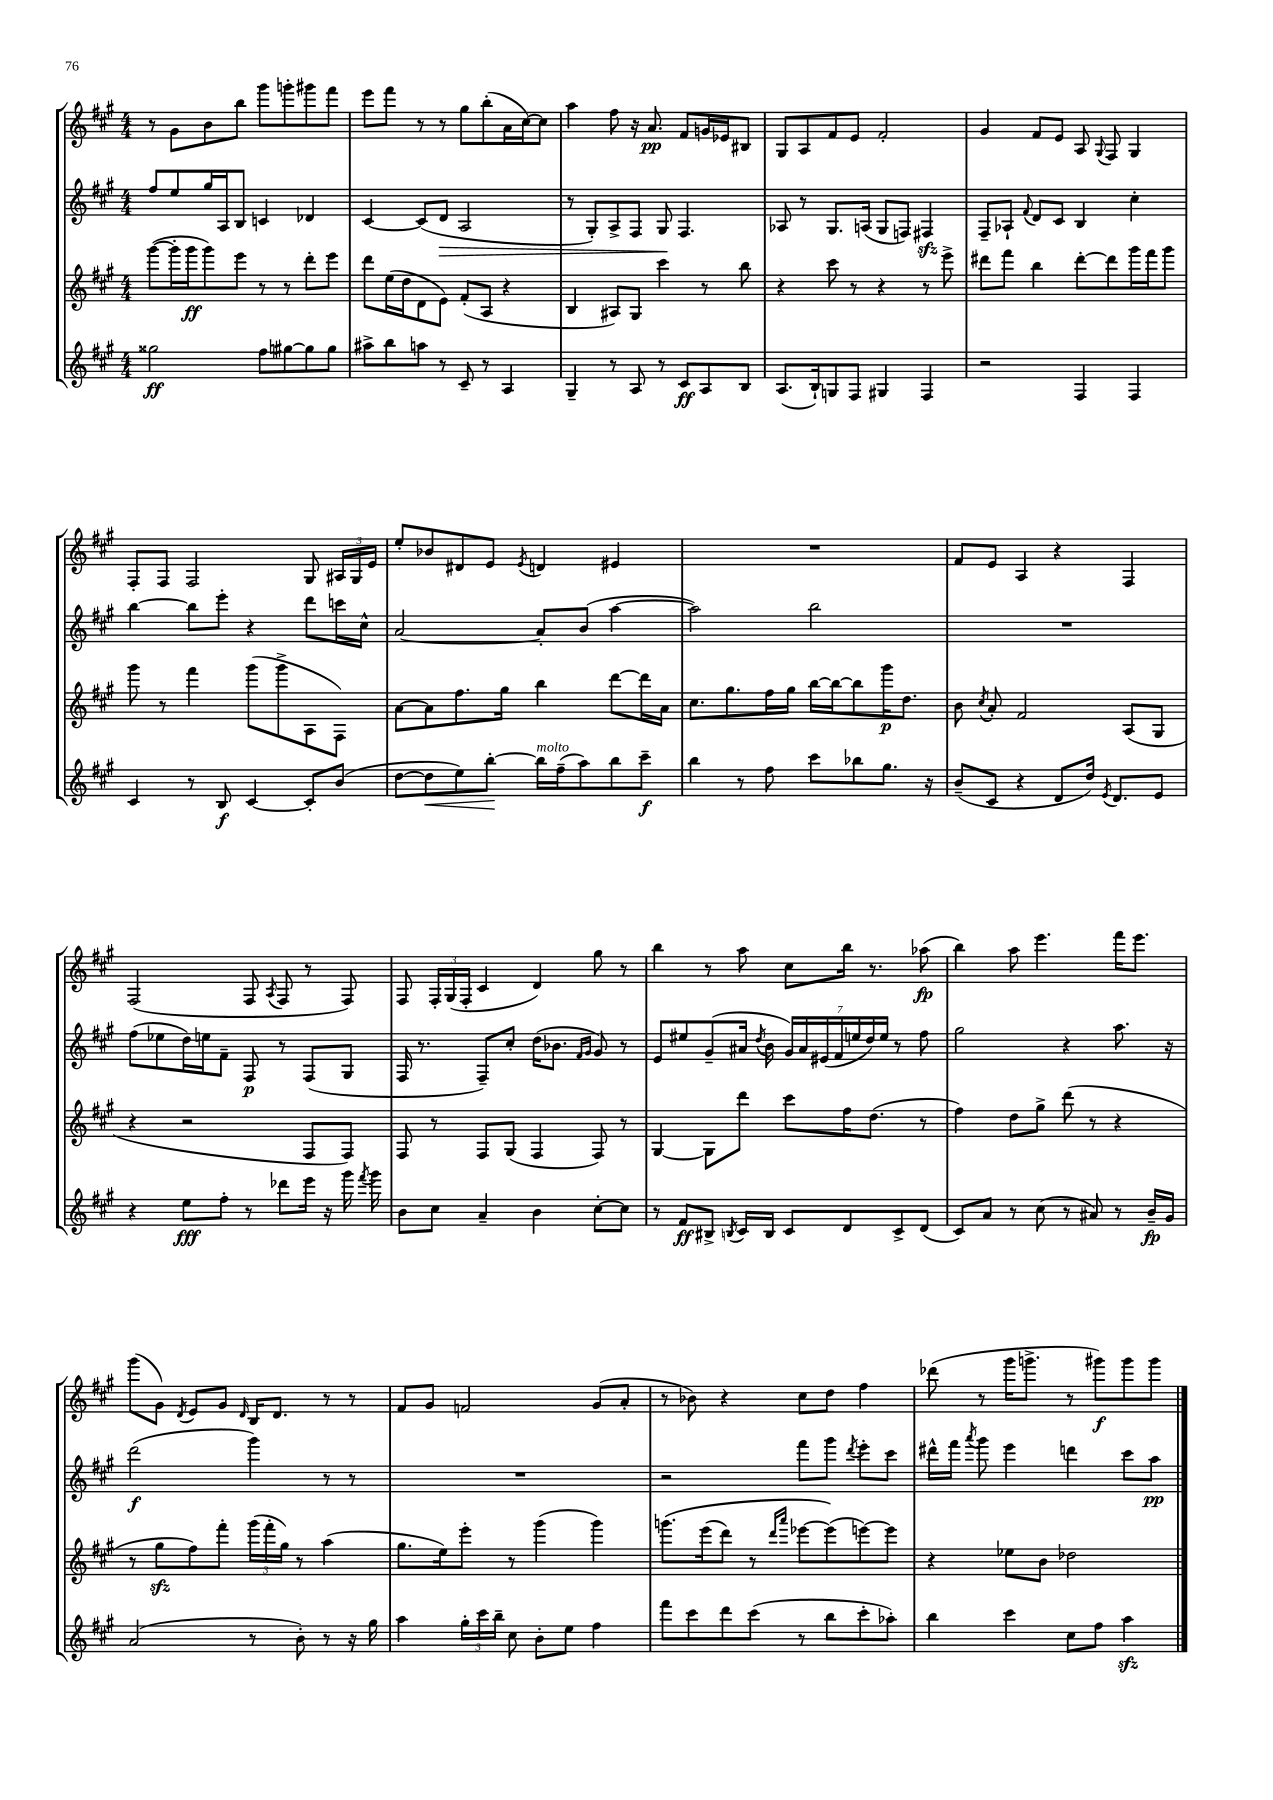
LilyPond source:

<<
\new StaffGroup <<
\new Staff = "s0" {
    \clef treble \key a \major \numericTimeSignature \time 4/4
    \autoBeamOff r8 gis'8[ b'8 b''8] gis'''8[ g'''8-. gis'''8 fis'''8] |
    e'''8[ fis'''8] r8 r8 gis''8[ b''8-.( a'16 cis''16~) cis''8] |
    a''4 fis''8 r16 a'8.\pp fis'8[ g'16 ees'16 bis8] |
    gis8[ a8 fis'8 e'8] fis'2-. |
    gis'4 fis'8[ e'8] a8 \appoggiatura { gis8 } fis8 gis4 |
    fis8[-. fis8] fis2 gis8 \tuplet 3/2 { ais16[ gis16 e'16] } |
    e''8[-. bes'8 dis'8 e'8] \acciaccatura { e'8 } d'4 eis'4 |
    R1 |
    fis'8[ e'8] a4 r4 fis4 |
    fis2( fis8 \acciaccatura { a8 } fis8 r8 fis8) |
    fis8 \tuplet 3/2 { fis16[-. gis16( fis16]-. } cis'4 d'4) gis''8 r8 |
    b''4 r8 a''8 cis''8[ b''16] r8. aes''8\fp( |
    b''4) a''8 e'''4. fis'''16[ e'''8.] |
    gis'''8[( gis'8]) \acciaccatura { d'8 } e'8[ gis'8] \grace { d'16 } b16[ d'8.] r8 r8 |
    fis'8[ gis'8] f'2 gis'8[( a'8]-. |
    r8 bes'8) r4 cis''8[ d''8] fis''4 |
    des'''8( r8 gis'''16[ g'''8.]-> r8 gis'''8[\f) gis'''8 gis'''8] \bar "|." |
}
\new Staff = "s1" {
    \clef treble \key a \major \numericTimeSignature \time 4/4
    \autoBeamOff fis''8[ e''8 gis''16 a16 b8] c'4 des'4 |
    cis'4~ cis'8[( d'8]\> a2 |
    r8 gis8[-.) a8-> fis8] gis8\! fis4. |
    aes8 r8 gis8.[ a16]( gis8[ f8]) fis4\sfz |
    fis8[-- aes8]-! \appoggiatura { fis'8 } d'8[ cis'8] b4 cis''4-. |
    b''4~ b''8[ e'''8]-. r4 d'''8[ c'''16 cis''16]-^ |
    a'2~ a'8[-. b'8]( a''4~ |
    a''2) b''2 |
    R1 |
    fis''8[( ees''8 d''16) e''16 fis'8]-- fis8\p r8 fis8[( gis8] |
    fis16 r8. fis8[--) cis''8]-. d''16[( bes'8.] \grace { fis'16[ gis'16] } gis'8) r8 |
    e'8[ eis''8 gis'8--( ais'16] \acciaccatura { d''8 } b'16 \tuplet 7/4 { gis'16[) ais'16 eis'16( fis'16 e''16 d''16) e''16] } r8 fis''8 |
    gis''2 r4 a''8. r16 |
    d'''2\f( gis'''4) r8 r8 |
    R1 |
    r2 fis'''8[ gis'''8] \acciaccatura { d'''8 } e'''8[-. cis'''8] |
    dis'''16[-^ fis'''16] \acciaccatura { a'''8 } gis'''8 e'''4 d'''4 cis'''8[ a''8]\pp \bar "|." |
}
\new Staff = "s2" {
    \clef treble \key a \major \numericTimeSignature \time 4/4
    \autoBeamOff gis'''8[~( gis'''16-. gis'''16\ff gis'''8) e'''8] r8 r8 d'''8[-. e'''8] |
    d'''8[ e''16( d''16 d'8 e'8]) fis'8[-.( a8] r4 |
    b4 ais8[) gis8] cis'''4 r8 b''8 |
    r4 cis'''8 r8 r4 r8 e'''8-> |
    dis'''8[ fis'''8] b''4 dis'''8[~-. dis'''8 gis'''16 fis'''16 gis'''8] |
    gis'''8 r8 fis'''4 gis'''8[( gis'''8-> a8 fis8]) |
    a'8[~ a'8 fis''8. gis''16] b''4 d'''8[~ d'''16 a'16] |
    cis''8.[ gis''8. fis''16 gis''16] b''16[~ b''16~ b''8 gis'''16\p d''8.] |
    b'8 \acciaccatura { cis''8 } a'8-. fis'2 a8[( gis8] |
    r4 r2 fis8[ fis8]) |
    fis8 r8 fis8[ gis8]( fis4 fis8) r8 |
    gis4~ gis8[ d'''8] cis'''8[ fis''16 d''8.]( r8 |
    fis''4) d''8[ gis''8]-> d'''8( r8 r4 |
    r8 gis''8[\sfz fis''8) fis'''8]-. \tuplet 3/2 { gis'''16[( fis'''16-. gis''16]) } r8 a''4( |
    gis''8.[ e''16) e'''8]-. r8 gis'''4( gis'''4) |
    g'''8.[\( e'''16( d'''8]) r8 \grace { d'''16[ a'''16] } ees'''8[~ ees'''8(\) e'''8~) e'''8] |
    r4 ees''8[ b'8] des''2 \bar "|." |
}
\new Staff = "s3" {
    \clef treble \key a \major \numericTimeSignature \time 4/4
    \autoBeamOff gisis''2\ff fis''8[ gis''8~ gis''8 gis''8] |
    ais''8[-> b''8 a''8] r8 cis'8-- r8 a4 |
    gis4-- r8 a8 r8 cis'8[\ff a8 b8] |
    a8.[( b16-!) g8 fis8] gis4 fis4 |
    r2 fis4 fis4 |
    cis'4 r8 b8\f cis'4~ cis'8[-. b'8]( |
    d''8[~ d''8\< e''8) b''8]~-.\! b''16[^\markup { \italic "molto" } fis''16--( a''8) b''8 cis'''8]--\f |
    b''4 r8 fis''8 cis'''8[ bes''8 gis''8.] r16 |
    b'8[--( cis'8] r4 d'8[ d''16]) \acciaccatura { e'8 } d'8.[ e'8] |
    r4 e''8[\fff fis''8]-. r8 des'''8[ e'''16] r16 gis'''16 \acciaccatura { fis'''8 } gis'''16 |
    b'8[ cis''8] a'4-- b'4 cis''8[~-. cis''8] |
    r8 fis'8[\ff bis8]-> \acciaccatura { b8 } cis'16[ b16] cis'8[ d'8 cis'8-> d'8]( |
    cis'8[) a'8] r8 cis''8( r8 ais'8) r8 b'16[--\fp gis'16] |
    a'2( r8 b'8-.) r8 r16 gis''16 |
    a''4 \tuplet 3/2 { gis''16[-. cis'''16 b''16]-- } cis''8 b'8[-. e''8] fis''4 |
    fis'''8[ cis'''8 d'''8 cis'''8]( r8 b''8[ cis'''8-. aes''8]-.) |
    b''4 cis'''4 cis''8[ fis''8] a''4\sfz \bar "|." |
}
>>
>>
\layout { \context { \Score \remove "Bar_number_engraver" } }
